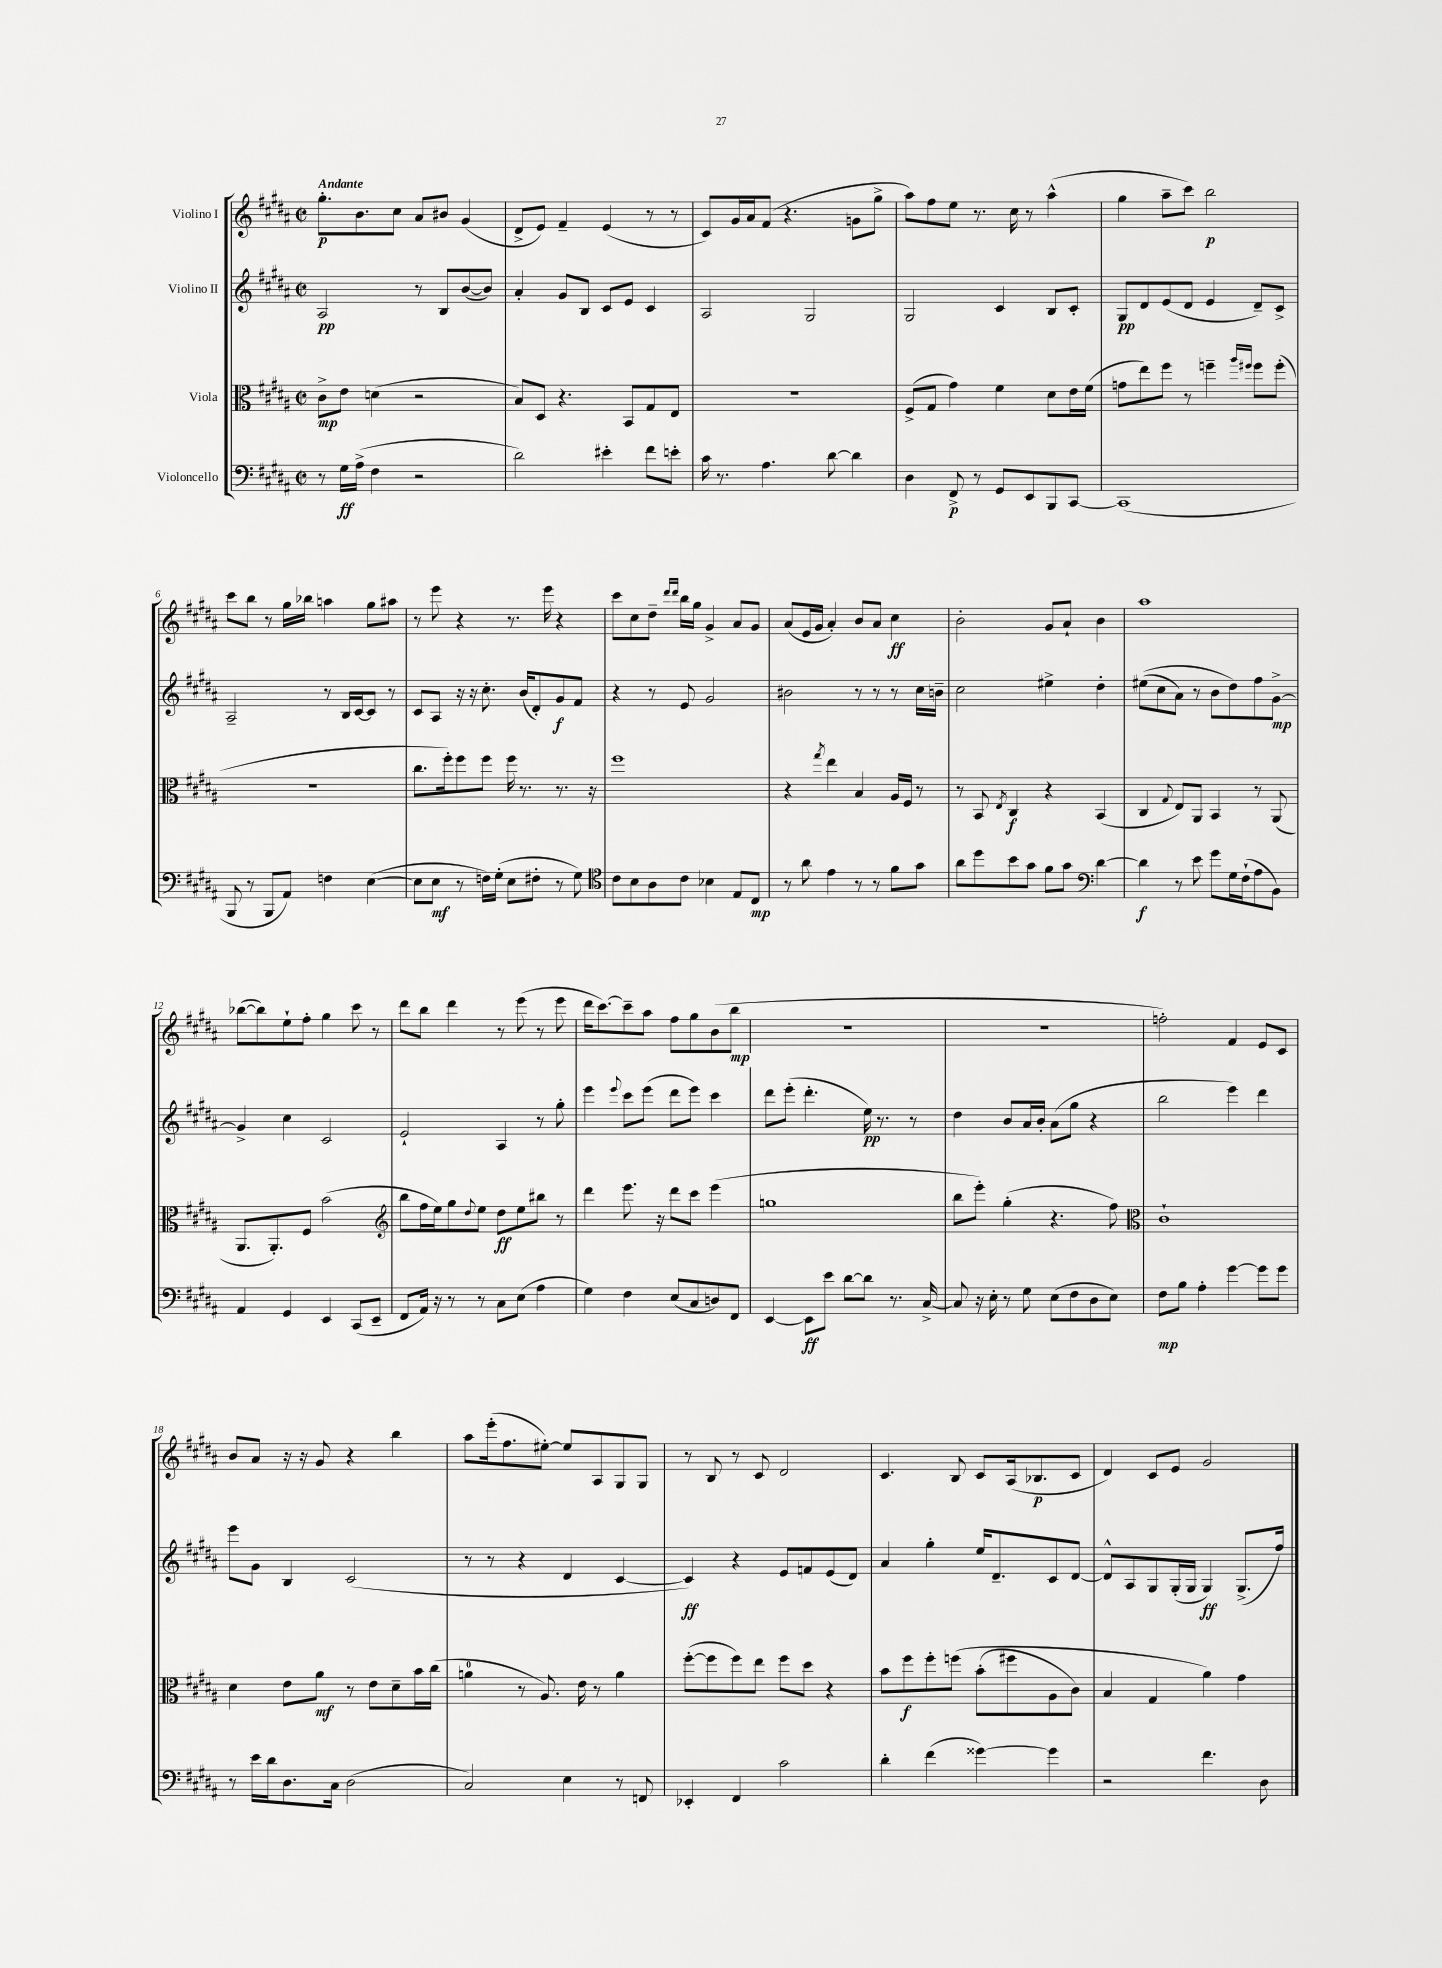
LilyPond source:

<<
\new StaffGroup <<
\new Staff = "s0" \with { instrumentName = "Violino I" } {
    \clef treble \key b \major \defaultTimeSignature \time 2/2 \tempo "Andante"
    gis''8.-.\p b'8. cis''8 ais'8 bis'8 gis'4( |
    dis'8-> e'8) fis'4-- e'4( r8 r8 |
    cis'8) gis'16 ais'16 fis'8( r4. g'8 gis''8-> |
    ais''8) fis''8 e''8 r8. cis''16 r8 ais''4-^( |
    gis''4 ais''8-- cis'''8) b''2\p |
    cis'''8 b''8 r8 gis''16 bes''16 a''4 gis''8 ais''8 |
    r8 e'''8 r4 r8. e'''16 r4 |
    cis'''8 cis''8 dis''8-- \grace { dis'''16 dis'''16 } b''16 gis''16 gis'4-> ais'8 gis'8 |
    ais'8( e'16 gis'16 ais'4-.) b'8 ais'8 cis''4\ff |
    b'2-. gis'8 ais'8-! b'4 |
    ais''1 |
    bes''8~( bes''8) e''8-! fis''8-. gis''4 cis'''8 r8 |
    dis'''8 b''8 dis'''4 r8 e'''8( r8 e'''8 |
    dis'''16 cis'''8.~) cis'''8-- ais''8 fis''8 gis''8 b'8( b''8\mp |
    r1 |
    R1 |
    f''2-.) fis'4 e'8 cis'8 |
    b'8 ais'8 r16 r16 gis'8 r4 b''4 |
    ais''8 e'''16-.( fis''8. eis''8~-.) eis''8 ais8 gis8 gis8 |
    r8 b8 r8 cis'8 dis'2 |
    cis'4. b8 cis'8 ais16( bes8.\p cis'8 |
    dis'4) cis'8 e'8 gis'2 \bar "|." |
}
\new Staff = "s1" \with { instrumentName = "Violino II" } {
    \clef treble \key b \major \defaultTimeSignature \time 2/2
    ais2\pp r8 b8 b'8~( b'8) |
    ais'4-. gis'8 b8 cis'8 e'8 cis'4 |
    ais2 gis2 |
    gis2 cis'4 b8 cis'8-. |
    gis8\pp dis'8 e'8( dis'8 e'4 dis'8--) cis'8-> |
    ais2-- r8 b16 cis'16~ cis'8 r8 |
    cis'8 ais8 r16 r16 cis''8.-. b'16( dis'8-.) gis'8\f fis'8 |
    r4 r8 e'8 gis'2 |
    bis'2 r8 r8 r8 cis''16 b'16-- |
    cis''2 eis''4-> dis''4-. |
    eis''8(\( cis''8 ais'8) r8 b'8 dis''8\) fis''8 gis'8~->\mp |
    gis'4-> cis''4 cis'2 |
    e'2-! ais4 r8 gis''8-. |
    e'''4 \appoggiatura { e'''8 } cis'''8 e'''8( dis'''8 e'''8) cis'''4 |
    dis'''8 e'''8-.( dis'''4.-. e''16\pp) r8. r8 |
    dis''4 b'8 ais'16 b'16-. ais'8( gis''8 r4 |
    b''2 e'''4) dis'''4 |
    e'''8 gis'8 b4 cis'2( |
    r8 r8 r4 dis'4 cis'4~ |
    cis'4\ff) r4 e'8 f'8 e'8( dis'8) |
    ais'4 gis''4-. e''16 dis'8.-- cis'8 dis'8~ |
    dis'8-^ ais8 gis8 gis16-.( gis16 gis4\ff) gis8.->( fis''16) \bar "|." |
}
\new Staff = "s2" \with { instrumentName = "Viola" } {
    \clef alto \key b \major \defaultTimeSignature \time 2/2
    cis'8->\mp e'8 d'4( r2 |
    b8) dis8 r4. b,8 gis8 e8 |
    R1 |
    fis8->( gis8 gis'4) fis'4 dis'8 e'16 fis'16( |
    g'8 e''8) fis''8 r8 f''4-- \grace { ais''16 fis''16 } fis''8 fis''8-.( |
    r1 |
    cis''8. fis''16-.) fis''8 fis''8 fis''16 r8. r8. r16 |
    fis''1 |
    r4 \acciaccatura { gis''8 } e''4 b4 ais16 fis16 r8 |
    r8 b,8 \acciaccatura { e8 } cis4\f r4 b,4( |
    cis4 \appoggiatura { gis8 } e8) ais,8 b,4 r8 ais,8( |
    ais,8. ais,8.-.) fis8 b'2( |
    \clef treble b''8 fis''16 e''16) gis''8 \appoggiatura { dis''8 } e''8 dis''8\ff e''8 bis''8 r8 |
    dis'''4 e'''8. r16 dis'''8 cis'''8 e'''4( |
    g''1 |
    b''8 e'''8-.) gis''4-.( r4. fis''8) |
    \clef alto cis'1-! |
    dis'4 e'8 ais'8\mf r8 e'8 dis'8-- b'16 cis''16( |
    a'4-0 r8 ais8.) e'16 r8 a'4 |
    fis''8~-.( fis''8 fis''8) e''8 fis''8 dis''8 r4 |
    b'8 fis''8\f fis''8-. f''8\( b'8-.( fis''8 ais8 cis'8) |
    b4 gis4 ais'4\) gis'4 \bar "|." |
}
\new Staff = "s3" \with { instrumentName = "Violoncello" } {
    \clef bass \key b \major \defaultTimeSignature \time 2/2
    r8 gis16\ff ais16->( fis4 r2 |
    dis'2) eis'4-. fis'8 e'8-. |
    cis'16 r8. ais4. dis'8~ dis'4 |
    dis4 fis,8->\p r8 gis,8 e,8 b,,8 cis,8~ |
    cis,1( |
    b,,8 r8 b,,8 ais,8) f4 e4~( |
    e8 e8\mf r8 f16) gis16-.( e8 fis8-. r8 gis8) |
    \clef tenor cis'8 b8 ais8 cis'8 bes4 e8 cis8\mp |
    r8 ais'8 e'4 r8 r8 fis'8 gis'8 |
    ais'8 dis''8 b'8 gis'8 fis'8 gis'8 \clef bass dis'4~ |
    dis'4\f r8 e'8 gis'8 gis16 fis16-!( ais8 b,8) |
    ais,4 gis,4 e,4 cis,8( e,8-- |
    fis,8 ais,16) r16 r8 r8 cis8 e8( ais4 |
    gis4) fis4 e8( cis8 d8) fis,8 |
    e,4~ e,8\ff e'8 dis'8~ dis'8 r8. cis16~-> |
    cis8 r16 e16-. r8 gis8 e8( fis8 dis8 e8) |
    fis8\mp b8 ais4-. gis'4~ gis'8 gis'8 |
    r8 e'16 dis'16 dis8. cis16 dis2( |
    cis2) e4 r8 f,8 |
    ees,4-. fis,4 cis'2 |
    dis'4-. fis'4( gisis'4~) gisis'4 |
    r2 fis'4. dis8 \bar "|." |
}
>>
>>
